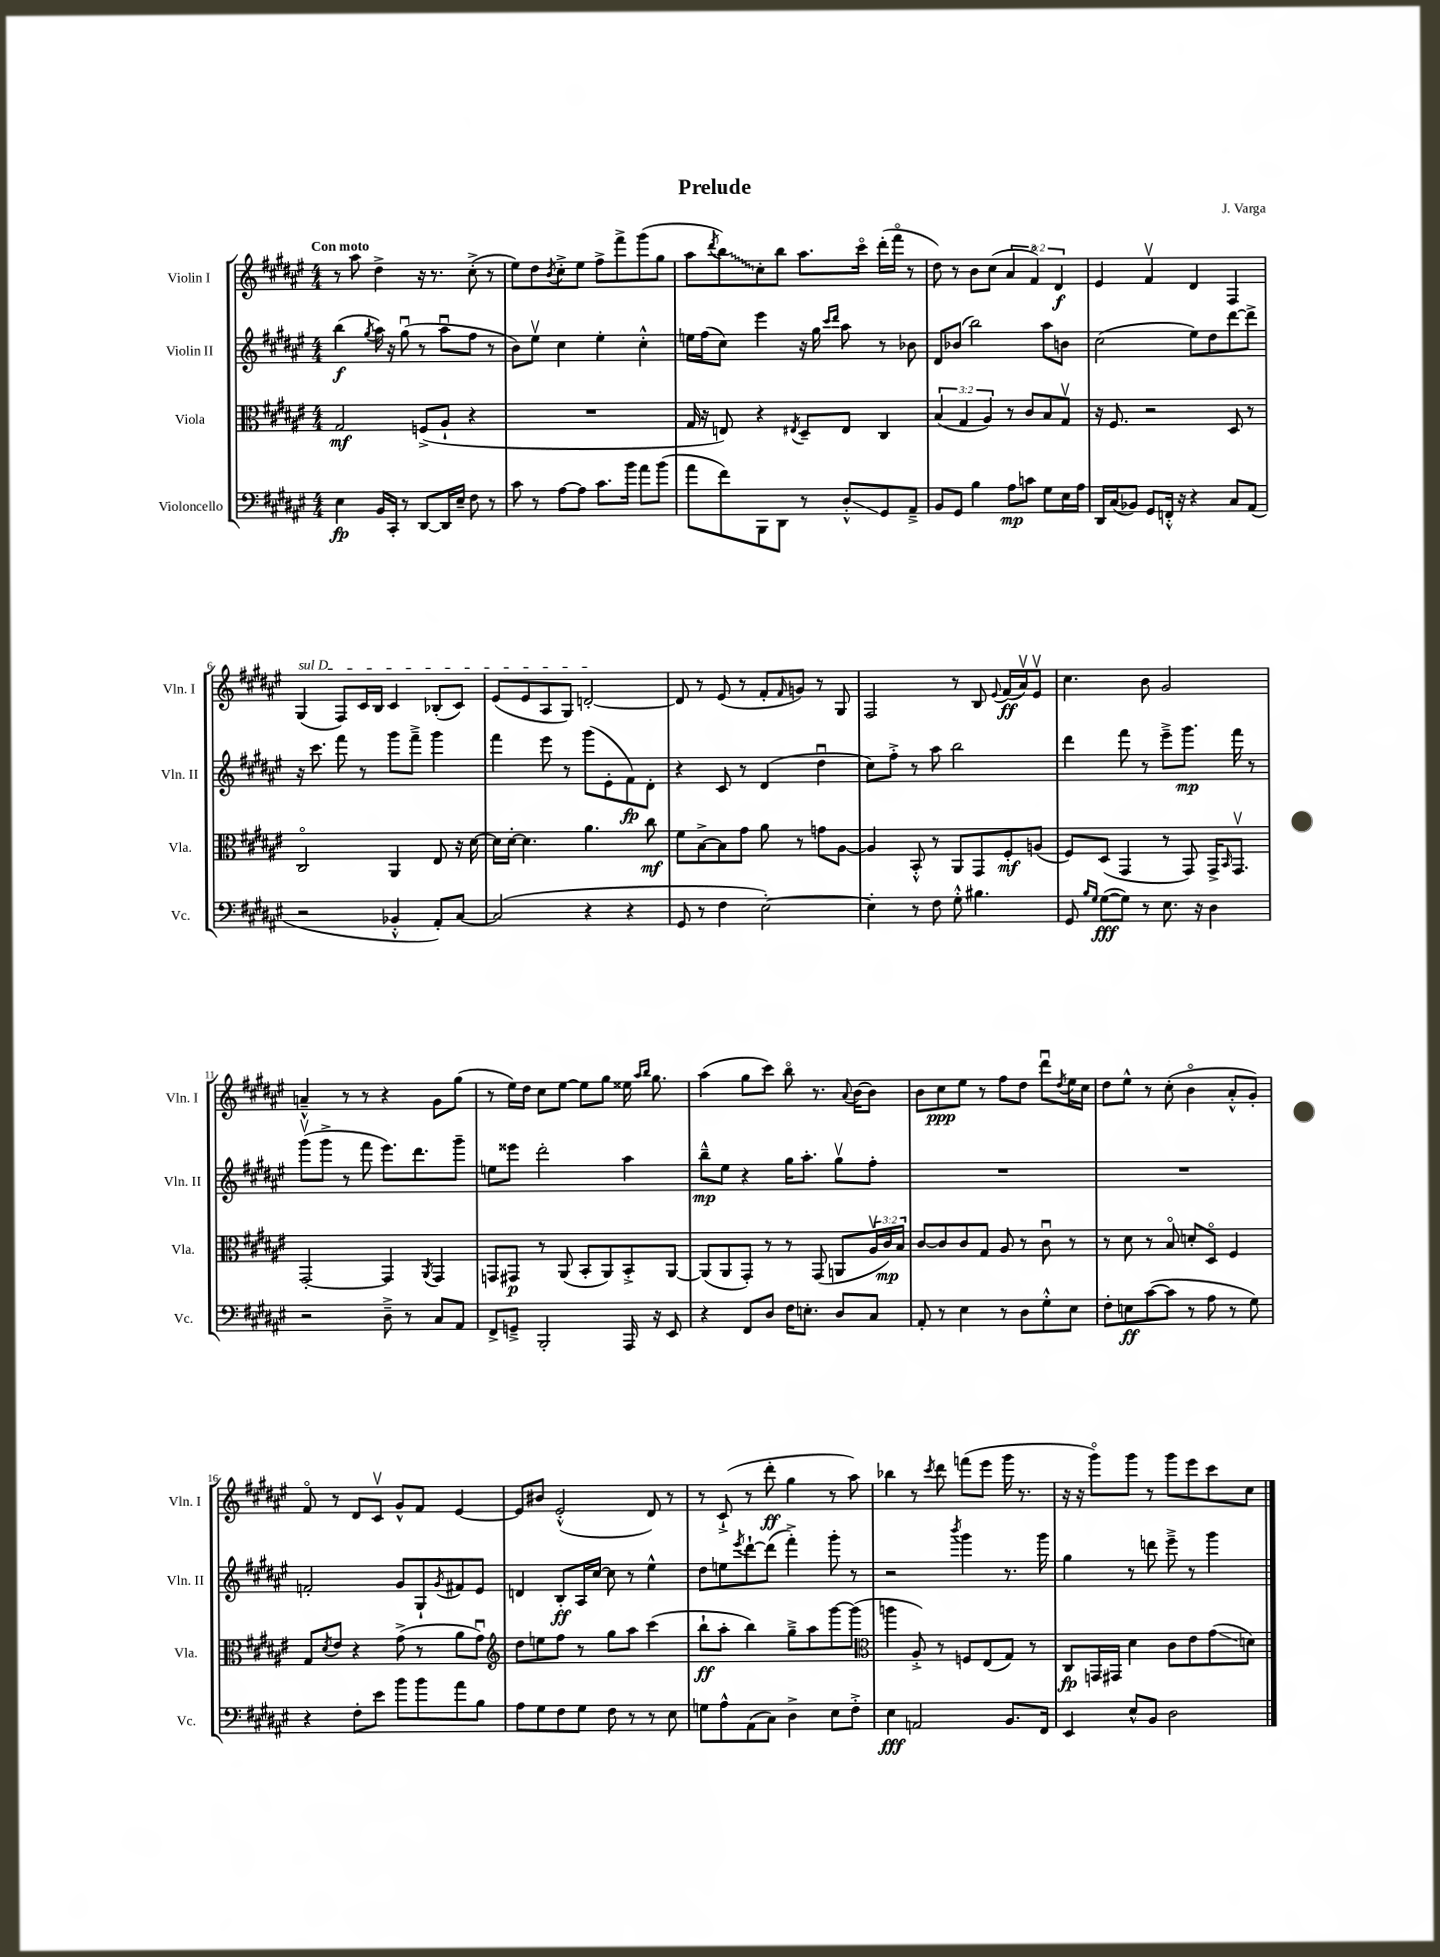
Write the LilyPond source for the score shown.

\header { title = "Prelude" composer = "J. Varga" }
<<
\new StaffGroup <<
\new Staff = "s0" \with { instrumentName = "Violin I" shortInstrumentName = "Vln. I" } {
    \clef treble \key fis \major \numericTimeSignature \time 4/4 \override Staff.TupletNumber.text = #tuplet-number::calc-fraction-text \tempo "Con moto"
    r8 ais''8 dis''4-> r16 r8. cis''8-.->( r8 |
    eis''8) dis''8 \acciaccatura { b'8 } cis''8-.-> eis''8 fis''8-> fis'''8-> gis'''8( gis''8 |
    ais''8 \acciaccatura { dis'''8 } \once \override Glissando.style = #'zigzag b''8\glissando) cis''8-. b''8 ais''8. cis'''16\flageolet dis'''16-.( fis'''16\flageolet r8 |
    dis''8) r8 b'8 cis''8( \tuplet 3/2 { ais'4 fis'4\flageolet) dis'4\f } |
    eis'4 fis'4\upbow dis'4 fis4 |
    \once \override TextSpanner.bound-details.left.text = \markup { \italic "sul D" } gis4\startTextSpan( fis8) cis'16 b16 cis'4 bes8-.( cis'8) |
    eis'8( eis'8 ais8 gis8) d'2~-.\stopTextSpan |
    d'8 r8 eis'8( r8 fis'8-. \grace { fis'16 } g'8) r8 gis8 |
    fis2 r8 b8 \appoggiatura { eis'8 } fis'16\ff( ais'16\upbow) eis'8\upbow |
    cis''4. b'8 gis'2 |
    a'4---^ r8 r8 r4 gis'8 gis''8( |
    r8 eis''16) dis''16 cis''8 eis''8~ eis''8 gis''8 eisis''16 \grace { ais''16 b''16 } gis''8. |
    ais''4( gis''8 cis'''8) b''8\flageolet r8. \appoggiatura { ais'8 } b'16~ b'8 |
    b'8 cis''8\ppp eis''8 r8 fis''8 dis''8 dis'''8\downbow \acciaccatura { dis''8 } eis''16 cis''16 |
    dis''8 eis''8-^ r8 cis''8-.( b'4\flageolet ais'8-.-^ gis'8-.) |
    fis'8\flageolet r8 dis'8 cis'8\upbow gis'8-^ fis'8 eis'4~ |
    eis'8 bis'8 eis'2-.-^( dis'8) r8 |
    r8 cis'8-!->( r8 dis'''8-.\ff gis''4 r8 ais''8) |
    bes''4 r8 \acciaccatura { cis'''8 } dis'''8 f'''8( eis'''8 gis'''16 r8. |
    r16 r16 gis'''8\flageolet) gis'''8 r8 gis'''8 eis'''8 cis'''8 cis''8 \bar "|." |
}
\new Staff = "s1" \with { instrumentName = "Violin II" shortInstrumentName = "Vln. II" } {
    \clef treble \key fis \major \numericTimeSignature \time 4/4
    b''4\f( \acciaccatura { gis''8 } ais''16) r16 gis''8\downbow( r8 ais''8\downbow fis''8 r8 |
    b'8) eis''8\upbow cis''4 eis''4-. cis''4-.-^ |
    e''16 fis''16( cis''8) eis'''4 r16 gis''16 \grace { cis'''16 dis'''16 } ais''8 r8 bes'8 |
    dis'8 bes'8( b''2) ais''8 b'8 |
    cis''2( eis''8) dis''8 dis'''8~ dis'''8-> |
    r16 cis'''8. fis'''8 r8 gis'''8 fis'''8---> gis'''4 |
    fis'''4 eis'''8 r8 gis'''8( eis'8-. fis'8\fp) dis'8-. |
    r4 cis'8 r8 dis'4( dis''4\downbow |
    cis''8) fis''8-.-> r8 ais''8 b''2 |
    dis'''4 fis'''8 r8 eis'''8---> gis'''8.\mp fis'''16 r8 |
    gis'''8\upbow( gis'''8-> r8 fis'''8 eis'''8.) dis'''8. gis'''8-- |
    e''8 eisis'''8 dis'''2-. ais''4 |
    b''8---^\mp eis''8 r4 gis''16 ais''8.-. gis''8\upbow fis''8-. |
    R1 |
    R1 |
    f'2-. gis'8 gis8-! \acciaccatura { gis'8 } fis'8 eis'8 |
    d'4 b8-.\ff ais16 cis''16~ cis''8 r8 eis''4-^ |
    dis''8 e''8 \acciaccatura { eis'''8 } dis'''8~-! dis'''8( fis'''4-.->) gis'''8-. r8 |
    r2 \acciaccatura { b'''8 } gis'''4 r8. gis'''16 |
    gis''4 r8 d'''8 eis'''8---> r8 gis'''4 \bar "|." |
}
\new Staff = "s2" \with { instrumentName = "Viola" shortInstrumentName = "Vla." } {
    \clef alto \key fis \major \numericTimeSignature \time 4/4 \override Staff.TupletNumber.text = #tuplet-number::calc-fraction-text
    gis2\mf f8->( ais8-! r4 |
    R1 |
    gis16 r16 e8) r4 \acciaccatura { eis8 } dis8-- eis8 cis4 |
    \tuplet 3/2 { b4( gis4 ais4) } r8 cis'8 b8 gis8\upbow |
    r16 fis8. r2 dis8 r8 |
    cis2\flageolet ais,4 eis8 r16 dis'16~ |
    dis'16 dis'16~-. dis'4. ais'4. cis''8\mf |
    fis'8 b8~-> b8 gis'8 ais'8 r8 g'8 ais8~ |
    ais4 b,8-.-^ r8 ais,8 gis,8 fis8-.\mf a8( |
    fis8) dis8( gis,4 r8 gis,8) gis,16-> \grace { b,16 } gis,8.\upbow |
    gis,2~-. gis,4 \acciaccatura { ais,8 } gis,4 |
    g,8 gis,8\p r8 ais,8( b,8-. ais,8) b,8-.-> ais,8~ |
    ais,8( ais,8 gis,8-.) r8 r8 gis,8( a,8 \tuplet 3/2 { ais16\upbow cis'16\mp) b16 } |
    cis'8~ cis'8 cis'8 gis8 ais8 r8 cis'8\downbow r8 |
    r8 dis'8 r8 b8\flageolet d'8-. dis8\flageolet fis4 |
    gis8 \acciaccatura { dis'8 } eis'8 r4 gis'8->( r8 ais'8 gis'8\downbow) |
    \clef treble dis''8 e''8 fis''8 r8 gis''8 ais''8 cis'''4( |
    b''8-!\ff ais''8-. b''4) gis''8---> ais''8 gis'''8~ gis'''8( |
    \clef alto a''4 ais8-.->) r8 f8 eis8( gis8) r8 |
    cis8\fp g,16 gis,16 dis'4 cis'8 eis'8 gis'8\glissando( d'8) \bar "|." |
}
\new Staff = "s3" \with { instrumentName = "Violoncello" shortInstrumentName = "Vc." } {
    \clef bass \key fis \major \numericTimeSignature \time 4/4
    eis4\fp b,16 cis,16-. r8 dis,8~ dis,16 eis16-- fis8 r8 |
    cis'8 r8 ais8~ ais8 cis'8. b'16 ais'8 b'8( |
    ais'8 fis'8) b,,8 dis,8 r8 dis8-.-^\glissando gis,8 ais,8---> |
    b,8 gis,8 b4 ais8\mp c'8 gis8 eis16 ais16 |
    dis,16 cis16( bes,8) gis,8 f,16-.-^ r16 r4 cis8 ais,8( |
    r2 bes,4-.-^ ais,8-.) cis8~ |
    cis2( r4 r4 |
    gis,8 r8 fis4 eis2~-.) |
    eis4-. r8 fis8 gis8-.-^ bis4. |
    gis,8 \grace { b16 gis16 } gis8~\fff( gis8) r8 eis8. r16 dis4 |
    r2 dis8---> r8 cis8 ais,8 |
    fis,8-> g,8---> b,,2-. ais,,16 r16 eis,8 |
    r4 fis,8 dis8 fis16 e8.-. dis8 cis8 |
    ais,8-. r8 eis4 r8 dis8 gis8-.-^ eis8 |
    fis8-. e8\ff cis'8~( cis'8 r8 ais8 r8 gis8) |
    r4 fis8-. eis'8 b'8 b'8 ais'8 b8 |
    ais8 gis8 fis8 gis8 fis8 r8 r8 eis8 |
    g8 ais8-^ ais,8( cis8) dis4-> eis8 fis8-.-> |
    eis4\fff a,2 b,8. fis,16 |
    eis,4 eis8-^ b,8 dis2 \bar "|." |
}
>>
>>
